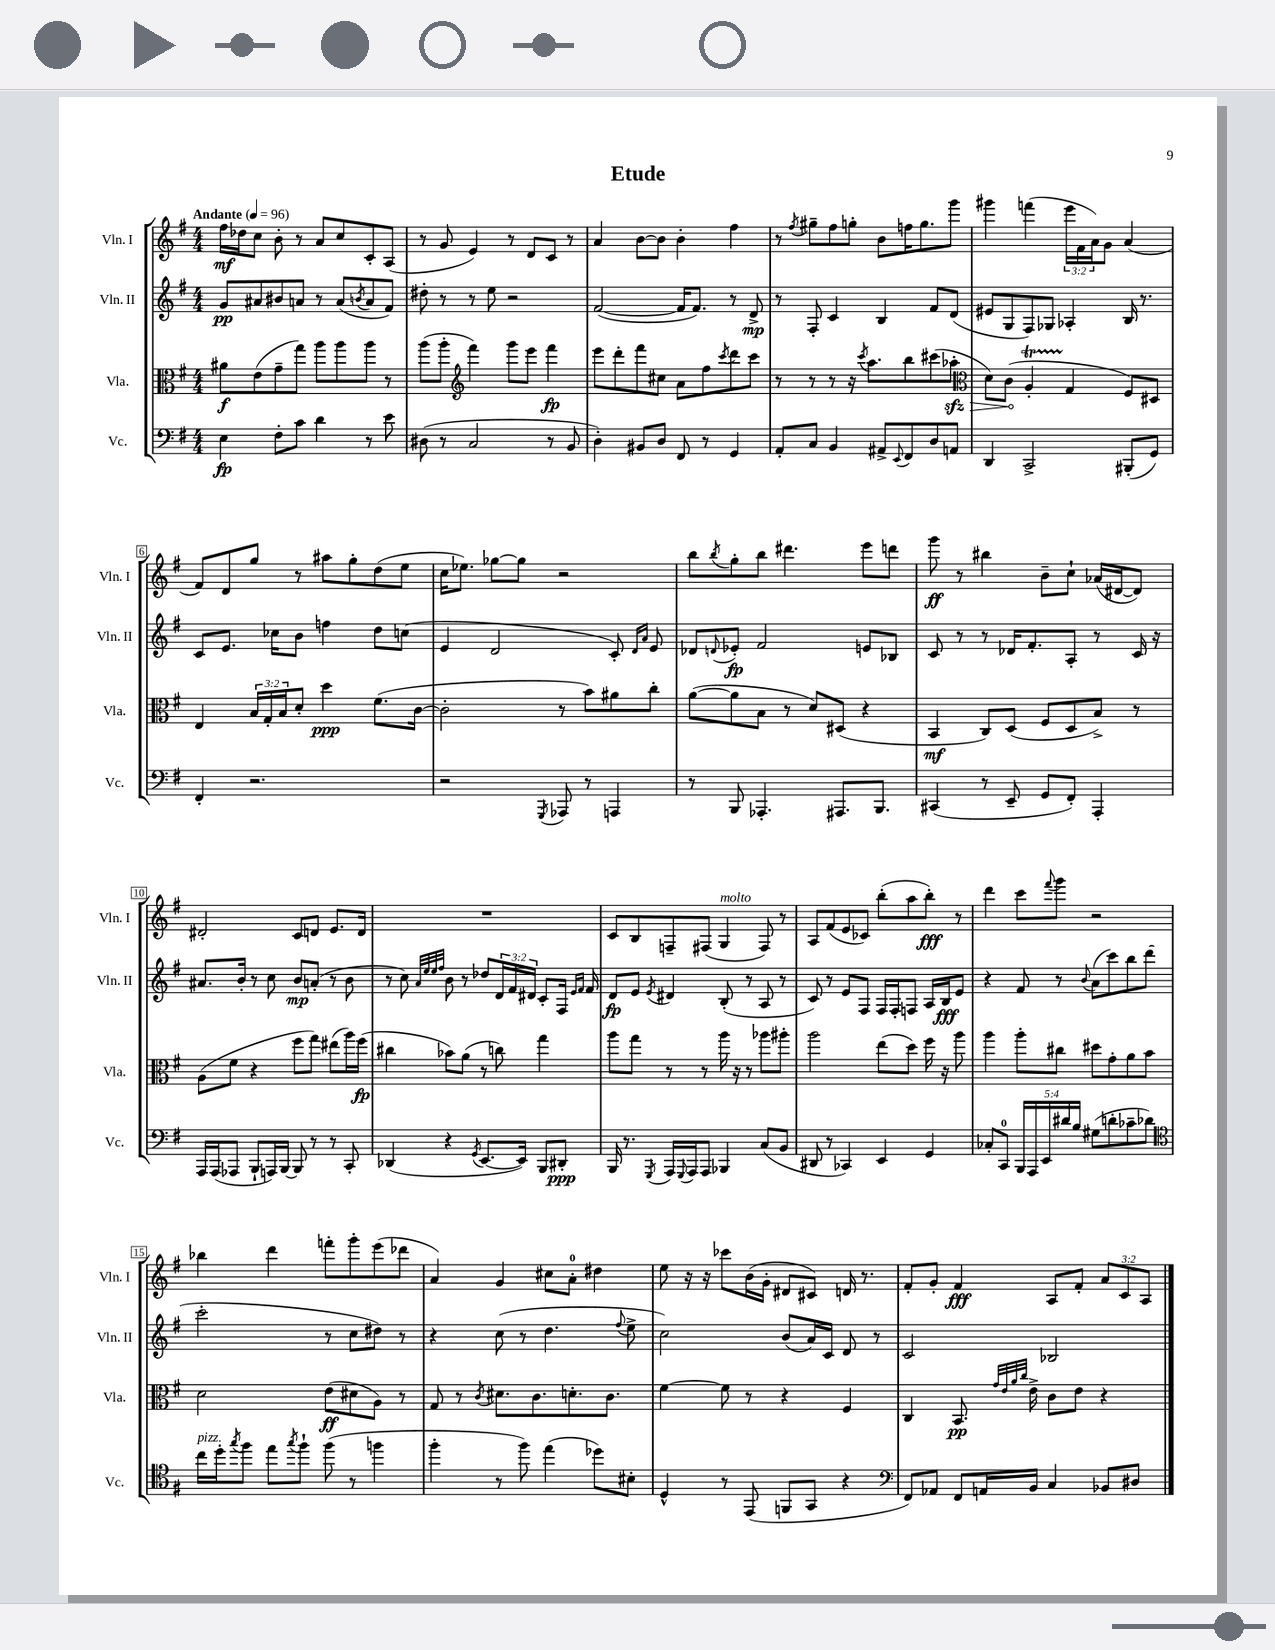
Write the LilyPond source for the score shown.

\header { title = "Etude" }
<<
\new StaffGroup <<
\new Staff = "s0" \with { instrumentName = "Vln. I" shortInstrumentName = "Vln. I" } {
    \clef treble \key g \major \numericTimeSignature \time 4/4 \override Staff.TupletNumber.text = #tuplet-number::calc-fraction-text \tempo "Andante" 4 = 96
    fis''16\mf des''16 c''8 b'8-. r8 a'8 c''8 c'8-. a8( |
    r8 g'8 e'4) r8 d'8 c'8 r8 |
    a'4 b'8~ b'8 b'4-. fis''4 |
    r8 \acciaccatura { fis''8 } gis''8-- fis''8 g''8-. b'8 f''16 g''8. g'''8 |
    gis'''4 f'''4( \tuplet 3/2 { e'''16 fis'16 a'16) } g'8 a'4( |
    fis'8) d'8 g''8 r8 ais''8 g''8-. d''8( e''8 |
    c''16 ees''8.) ges''8~ ges''8 r2 |
    b''8 \acciaccatura { b''8 } g''8-. b''8 dis'''4. e'''8 d'''8 |
    g'''8\ff r8 bis''4 b'8-- c''8-! aes'16( dis'16~ dis'8) |
    dis'2-. c'8 d'8 e'8. d'16 |
    R1 |
    c'8 b8 f8-- fis8( g4^\markup { \italic "molto" } fis8) r8 |
    a8 fis'8( e'8 ces'8) b''8-.( a''8 b''8-.\fff) r8 |
    d'''4 c'''8 \appoggiatura { fis'''8 } g'''8 r2 |
    bes''4 d'''4 f'''8-. g'''8-. e'''8( des'''8 |
    a'4) g'4 cis''8 a'8-0-. dis''4 |
    e''8 r16 r16 ces'''8 b'16( g'16-. dis'8 cis'8) d'16 r8. |
    fis'8-. g'8-. fis'4\fff a8 fis'8-. \tuplet 3/2 { a'8 c'8 a8 } \bar "|." |
}
\new Staff = "s1" \with { instrumentName = "Vln. II" shortInstrumentName = "Vln. II" } {
    \clef treble \key g \major \numericTimeSignature \time 4/4 \override Staff.TupletNumber.text = #tuplet-number::calc-fraction-text
    g'8\pp ais'8 bis'8 a'8 r8 a'8( \acciaccatura { b'8 } a'8 fis'8) |
    dis''8-. r8 r8 e''8 r2 |
    fis'2~( fis'16 fis'8.) r8 d'8->\mp |
    r8 fis8-. c'4 b4 fis'8 d'8( |
    eis'8 g8 fis8) ges8 aes4-. b16 r8. |
    c'8 e'8. ces''16 b'8 f''4 d''8 c''8( |
    e'4 d'2 c'8-.) \grace { d'16 a'16 } e'8 |
    des'8 \appoggiatura { d'8 } ees'8-.\fp fis'2 e'8 bes8 |
    c'8 r8 r8 des'16 fis'8.-. a8-. r8 c'16 r16 |
    ais'8. b'16-. r8 c''8 b'8\mp a'8-.( r8 b'8 |
    r8 c''8) \grace { a'32 e''32 e''32 fis''32 } b'8 r8 des''8 \tuplet 3/2 { d'16 fis'16 dis'16 } c'8-. fis16 \grace { e'16 fis'16 } fis'16 |
    d'8\fp e'8 \acciaccatura { e'8 } dis'4 b8-.( r8 a8 r8 |
    c'8) r8 e'8 fis8 fis16 fis16-. f8 a16 b16\fff e'8 |
    r4 fis'8 r8 \appoggiatura { b'8 } a'8( c'''8) b''8 d'''8( |
    c'''2-. r8 c''8 dis''8) r8 |
    r4 c''8( r8 d''4. \appoggiatura { fis''8 } e''8-> |
    c''2) b'8( a'16) c'16 d'8 r8 |
    c'2 bes2 \bar "|." |
}
\new Staff = "s2" \with { instrumentName = "Vla." shortInstrumentName = "Vla." } {
    \clef alto \key g \major \numericTimeSignature \time 4/4 \override Staff.TupletNumber.text = #tuplet-number::calc-fraction-text
    ais'8\f e'8( g'8-- g''8) a''8 a''8 a''8 r8 |
    a''8( a''8-. \clef treble fis'''4) g'''8 e'''8 fis'''4\fp |
    e'''8 d'''8-. fis'''8 cis''8 a'8 fis''8 \acciaccatura { c'''8 } d'''8 c'''8 |
    r8 r8 r8 r16 \acciaccatura { c'''8 } a''8. b''8 cis'''8( \once \override Hairpin.circled-tip = ##t aes''8-.\sfz\> |
    \clef alto d'8) c'8\!( a4-.\startTrillSpan g4\stopTrillSpan fis8) dis8 |
    e4 \tuplet 3/2 { b16 g16-. b16 } d'8-. d''4\ppp fis'8.( c'16~ |
    c'2-. r8 b'8) ais'8 c''8-. |
    a'8~( a'8 b8 r8 d'8) dis8( r4 |
    b,4\mf c8) d8( fis8 d8 b8->) r8 |
    a8( fis'8 r4 fis''8 g''8) eis''8( a''16) fis''16\fp( |
    cis''4 bes'8) a'8( r8 c''8) g''4 |
    a''8 g''8 r8 r8 a''16 r16 r8 aes''8 ais''8-. |
    a''2 e''8( d''8) fis''16 r16 a''8 |
    a''4 a''8-. cis''8 dis''8 g'8-. a'8 b'8 |
    d'2 e'8\ff( dis'8 a8) r8 |
    g8 r8 \acciaccatura { c'8 } dis'8. c'8. d'8.-. c'8. |
    fis'4~ fis'8 r8 r4 fis4 |
    c4 b,8.\pp \grace { g'32 e'32 a'32 c''32 } e'16-> c'8 e'8 r4 \bar "|." |
}
\new Staff = "s3" \with { instrumentName = "Vc." shortInstrumentName = "Vc." } {
    \clef bass \key g \major \numericTimeSignature \time 4/4 \override Staff.TupletNumber.text = #tuplet-number::calc-fraction-text
    e4\fp fis8-. c'8 d'4 r8 e'8 |
    dis8( r8 c2 r8 b,8 |
    d4-.) bis,8 d8 fis,8 r8 g,4 |
    a,8-. c8 b,4 ais,8-> \appoggiatura { e,8 } fis,8 d8 a,8 |
    d,4 c,2-> bis,,8-.( g,8) |
    fis,4-. r2. |
    r2 \acciaccatura { g,,8 } aes,,8 r8 a,,4 |
    r8 b,,8 aes,,4.-. ais,,8. b,,8. |
    cis,4( r8 e,8-- g,8 fis,8-.) a,,4-. |
    a,,16 a,,16( aes,,8 b,,8-! a,,16) b,,16~ b,,8 r8 r8 c,8-. |
    des,4( r4 \acciaccatura { g,8 } e,8.~ e,16) b,,8 dis,8-.\ppp |
    b,,16 r8. \acciaccatura { g,,8 } a,,16 \appoggiatura { g,,8 } a,,16 a,,8 bes,,4 c8( b,8 |
    dis,8 r8 ces,4) e,4 g,4 |
    ces8-. c,8-0 \tuplet 5/4 { b,,16 a,,16 e,16 dis'16 b16 } gis8( d'8-. ces'8-- des'8) |
    \clef tenor c''16^\markup { \italic "pizz." } d''16-. \acciaccatura { g''8 } fis''8 e''8 \acciaccatura { g''8 } fis''8-! fis''8( r8 f''4 |
    fis''4-. r8 fis''8) e''4( des''8) bis8-. |
    d4-^ r8 e,8( f,8 g,8 r4 |
    \clef bass fis,8) aes,8 fis,8 a,16 b,16 c4 bes,8 dis8 \bar "|." |
}
>>
>>
\layout { \context { \Score \override BarNumber.stencil = #(make-stencil-boxer 0.1 0.3 ly:text-interface::print) } }
